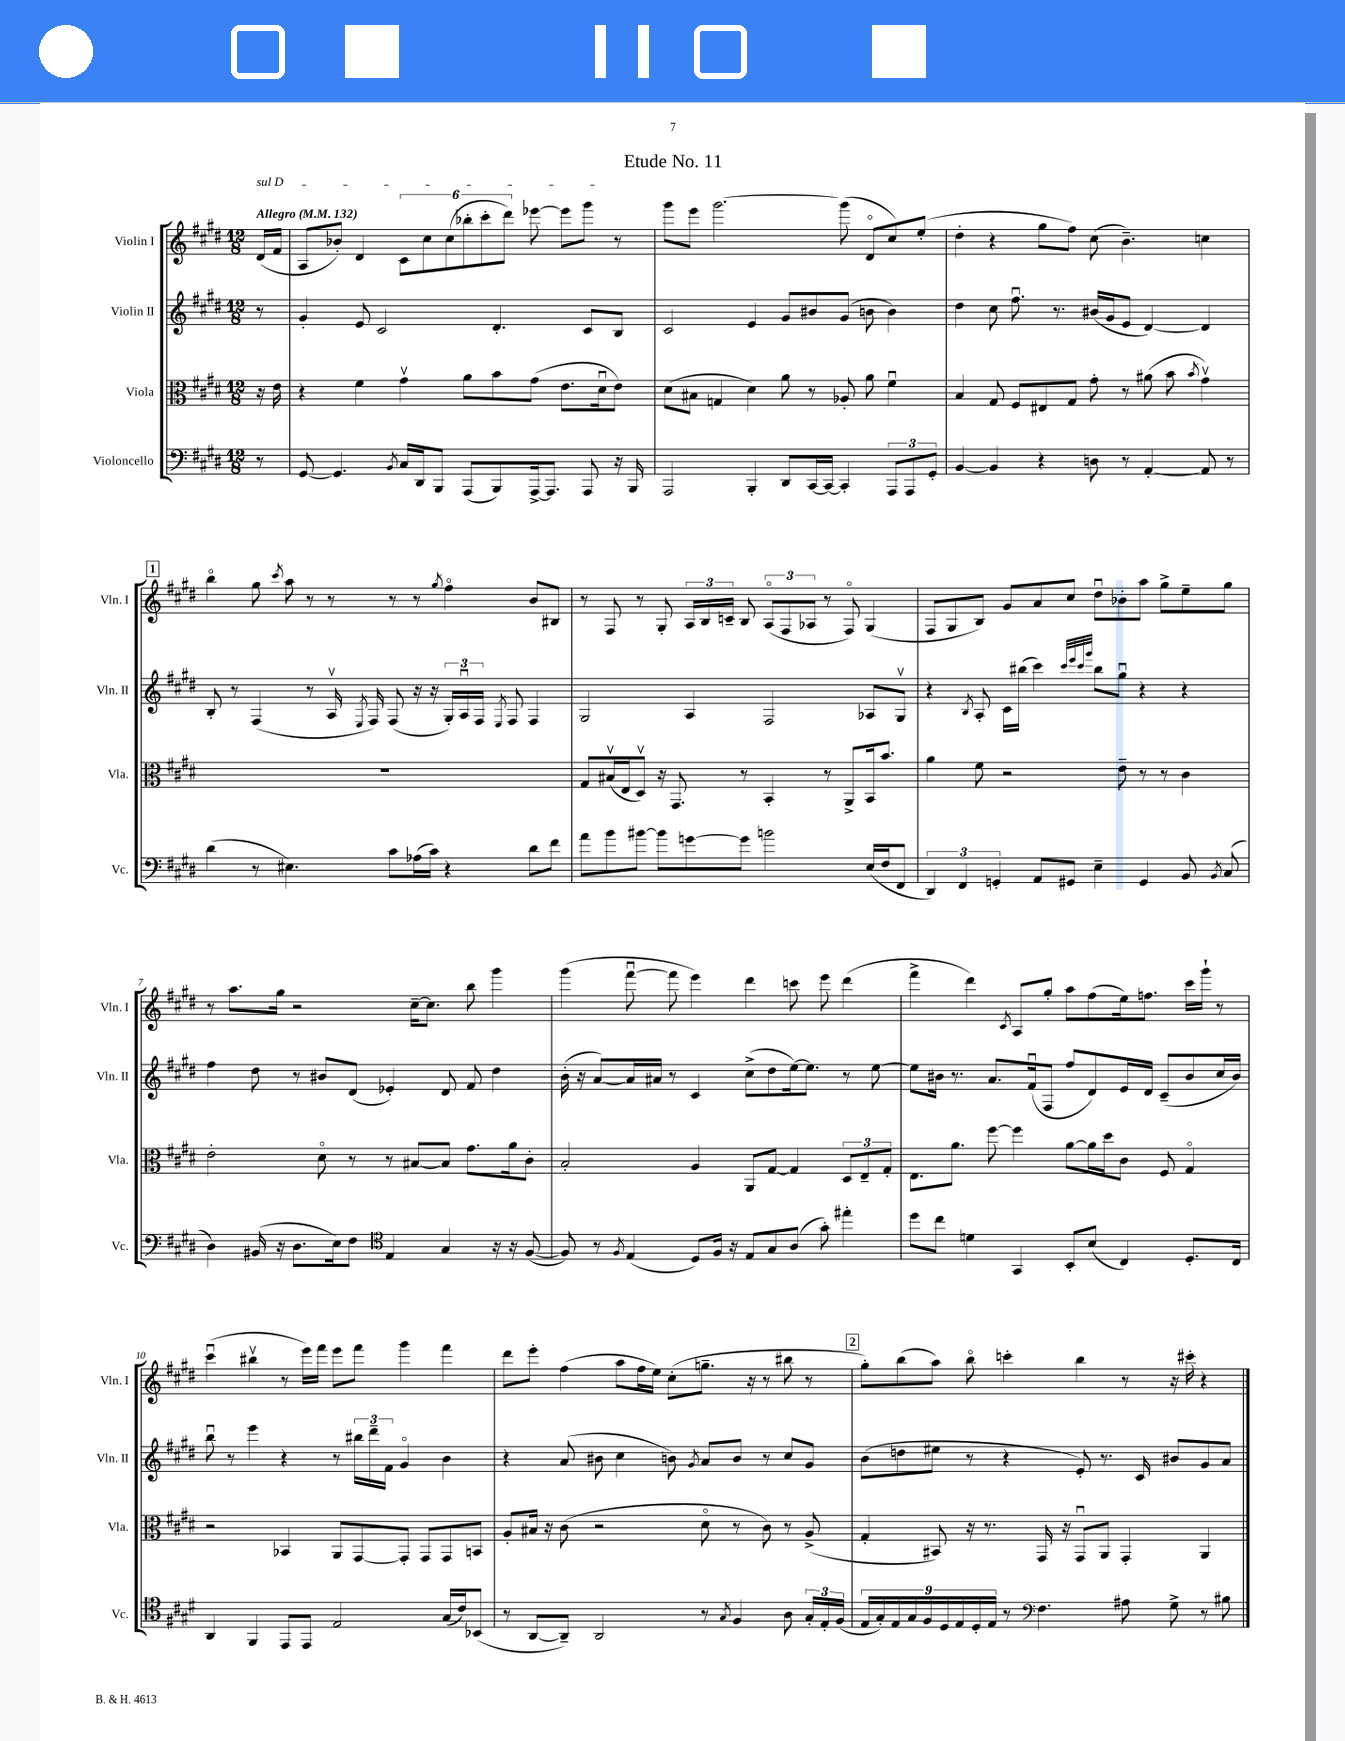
\header { title = "Etude No. 11" }
<<
\new StaffGroup <<
\new Staff = "s0" \with { instrumentName = "Violin I" shortInstrumentName = "Vln. I" } {
    \clef treble \key e \major \numericTimeSignature \time 12/8 \partial 8 \tempo "Allegro" 4 = 132
    \autoBeamOff \once \override TextSpanner.bound-details.left.text = \markup { \italic "sul D" } dis'16[\startTextSpan( fis'16] |
    a8[ bes'8]-.) dis'4 \tuplet 6/4 { cis'8[ cis''8 cis''8( bes''8-. cis'''8-. dis'''8]) } ees'''8~ ees'''8[ gis'''8]\stopTextSpan r8 |
    gis'''8[ e'''8] gis'''2.~ gis'''8( dis'8[\flageolet cis''8) e''8]-.( |
    dis''4-. r4 gis''8[ fis''8]) cis''8( b'4.--) c''4 |
    \mark \markup { \box "1" } b''4\flageolet gis''8 \acciaccatura { cis'''8 } a''8 r8 r8 r8 r8 \acciaccatura { gis''8 } fis''4\flageolet b'8[ bis8] |
    r8 fis8 r8 gis8-. \tuplet 3/2 { a16[ b16 c'16]-- } b8 \tuplet 3/2 { a8[\flageolet( fis8 aes8] } r8 fis8\flageolet) gis4( |
    fis8[ gis8 b8]) gis'8[ a'8 cis''8] dis''8[\downbow bes'8-. a''8] gis''8[-> e''8-- gis''8] |
    r8 a''8.[ gis''16] r2 cis''16[~-- cis''8.] b''8 gis'''4 |
    gis'''4( fis'''8~\downbow fis'''8 e'''4) dis'''4 c'''8 e'''8 dis'''4( |
    fis'''4-> dis'''4) \acciaccatura { cis'8 } a8[ gis''8]-. a''8[ fis''8( e''16) f''8.] cis'''16[ gis'''16]-! r8 |
    cis'''4\downbow( bis''4\upbow r8 e'''16[) fis'''16] e'''8[ fis'''8] gis'''4 fis'''4 |
    dis'''8[ e'''8]-. fis''4( a''8[ fis''16 e''16]) cis''8[-.( g''8.]-- r16 r8 bis''8 r8 |
    \mark \markup { \box "2" } gis''8[-.) b''8( a''8]) b''8\flageolet c'''4-. b''4 r8 r16 cis'''16-. r4 \bar "|." |
}
\new Staff = "s1" \with { instrumentName = "Violin II" shortInstrumentName = "Vln. II" } {
    \clef treble \key e \major \numericTimeSignature \time 12/8 \partial 8
    \autoBeamOff r8 |
    gis'4-. e'8 cis'2 dis'4.-. cis'8[ b8] |
    cis'2 e'4 gis'8[ bis'8 gis'8]( b'8 b'4) |
    dis''4 cis''8 fis''8.\downbow r8. bis'16[( gis'16 e'8] dis'4~) dis'4 |
    \mark \markup { \box "1" } b8-. r8 fis4( r8 a16\upbow \acciaccatura { e8 } fis16) fis8( r16 r16 \tuplet 3/2 { gis16[-.) a16\downbow fis16] } \acciaccatura { e8 } fis8 fis4 |
    gis2 a4 fis2 aes8[ gis8]\upbow |
    r4 \acciaccatura { b8 } a8-. cis'16[ bis''16]( cis'''4) \grace { cis'''32[ e'''32 cis'''32 gis'''32] } bis''8[ gis''8]\downbow r4 r4 |
    fis''4 dis''8 r8 bis'8[ dis'8]( ees'4-.) dis'8 fis'8 dis''4 |
    b'16-.( r16 a'8[~) a'16 ais'16] r8 cis'4 cis''8[->( dis''8 e''16~) e''8.] r8 e''8~ |
    e''8[ bis'16] r8. a'8.[ fis'16\downbow( fis8] fis''8[ dis'8) e'16 dis'16] cis'8[--( bis'8 cis''16 bis'16]) |
    b''8\downbow r8 e'''4 r4 r8 \tuplet 3/2 { bis''16[ dis'''16-- fis'16] } gis'4\flageolet b'4 |
    r4 a'8( bis'8 cis''4 b'8) \acciaccatura { gis'8 } a'8[ b'8] r8 cis''8[ gis'8] |
    \mark \markup { \box "2" } b'8[( d''8 eis''8] r8 r4 e'8-.) r8. cis'16 bis'8[ gis'8 a'8] \bar "|." |
}
\new Staff = "s2" \with { instrumentName = "Viola" shortInstrumentName = "Vla." } {
    \clef alto \key e \major \numericTimeSignature \time 12/8 \partial 8
    \autoBeamOff r16 e'16 |
    r4 fis'4 gis'4\upbow a'8[ b'8 gis'8]( e'8.[ dis'16\downbow e'8]) |
    dis'8[( bis8] g4 dis'4) a'8 r8 aes8-. a'8 fis'4\downbow |
    b4 gis8 fis8[ eis8 gis8] gis'8-. r8 ais'8( b'8 \acciaccatura { b'8 } gis'4\upbow) |
    \mark \markup { \box "1" } R1. |
    gis8[ bis16\upbow( e16 dis8]\upbow) r16 gis,8. r8 b,4-. r8 a,8[-> b,16 b'8.] |
    a'4 fis'8 r2 e'8-- r8 r8 cis'4 |
    e'2-. dis'8\flageolet r8 r8 bis8[~ bis8] gis'8.[ a'16 cis'8]-. |
    b2-. a4 a,8[ gis8]~ gis4 \tuplet 3/2 { dis8[ e8-- gis8]-. } |
    e8.[ a'8.] fis''8~ fis''4 a'8[~ a'16 dis''16 cis'8] fis8 gis4\flageolet |
    r2 bes,4 a,8[ gis,8~ gis,8]-. gis,8[ gis,8 b,8] |
    a8[-. bis16] r16 cis'8( r2 dis'8\flageolet r8 cis'8) r8 a8->( |
    \mark \markup { \box "2" } gis4-. bis,8) r16 r8. gis,16 r16 gis,8[\downbow a,8] gis,4-. a,4 \bar "|." |
}
\new Staff = "s3" \with { instrumentName = "Violoncello" shortInstrumentName = "Vc." } {
    \clef bass \key e \major \numericTimeSignature \time 12/8 \partial 8
    \autoBeamOff r8 |
    gis,8~ gis,4. \acciaccatura { b,8 } cis16[ dis,16 b,,8] a,,8[( b,,8) a,,16~-> a,,8.] a,,8 r16 b,,16 |
    a,,2 b,,4-. dis,8[ cis,16~ cis,16]~ cis,4-. \tuplet 3/2 { a,,8[ a,,8 gis,8]-. } |
    b,4~ b,4 r4 d8 r8 a,4~-. a,8 r8 |
    \mark \markup { \box "1" } dis'4( r8 eis4.) cis'8[ aes16( cis'16]) r4 dis'8[ fis'8] |
    a'8[ b'8 bis'8]~ bis'8[ g'8~ g'8] b'2 e16[( fis16 fis,8] |
    \tuplet 3/2 { dis,4) fis,4 g,4-. } a,8[ gis,8] e4-- gis,4 b,8 \acciaccatura { b,8 } cis8( |
    dis4) bis,16( r16 dis8.[ e16) fis8] \clef tenor e4 gis4 r16 r16 fis8~( |
    fis8) r8 \acciaccatura { fis8 } e4( dis8[) fis16] r16 e8[ gis8 a8]( gis'8-.) eis''4-. |
    dis''8[ cis''8] d'4 gis,4 b,8[-. b8]( cis4) dis8.[-. cis16] |
    a,4 fis,4 e,8[ e,8] e2 gis16[( cis'16) bes,8]( |
    r8 a,8[~ a,8]--) a,2 r8 \acciaccatura { gis8 } fis4 a8 \tuplet 3/2 { gis16[-. e16-. fis16]( } |
    \mark \markup { \box "2" } \tuplet 9/8 { e16[ gis16-.) e16 gis16 fis16 dis16 e16 dis16-. e16] } r8 \clef bass fis4. ais8 gis8-> r8 bis8 \bar "|." |
}
>>
>>
